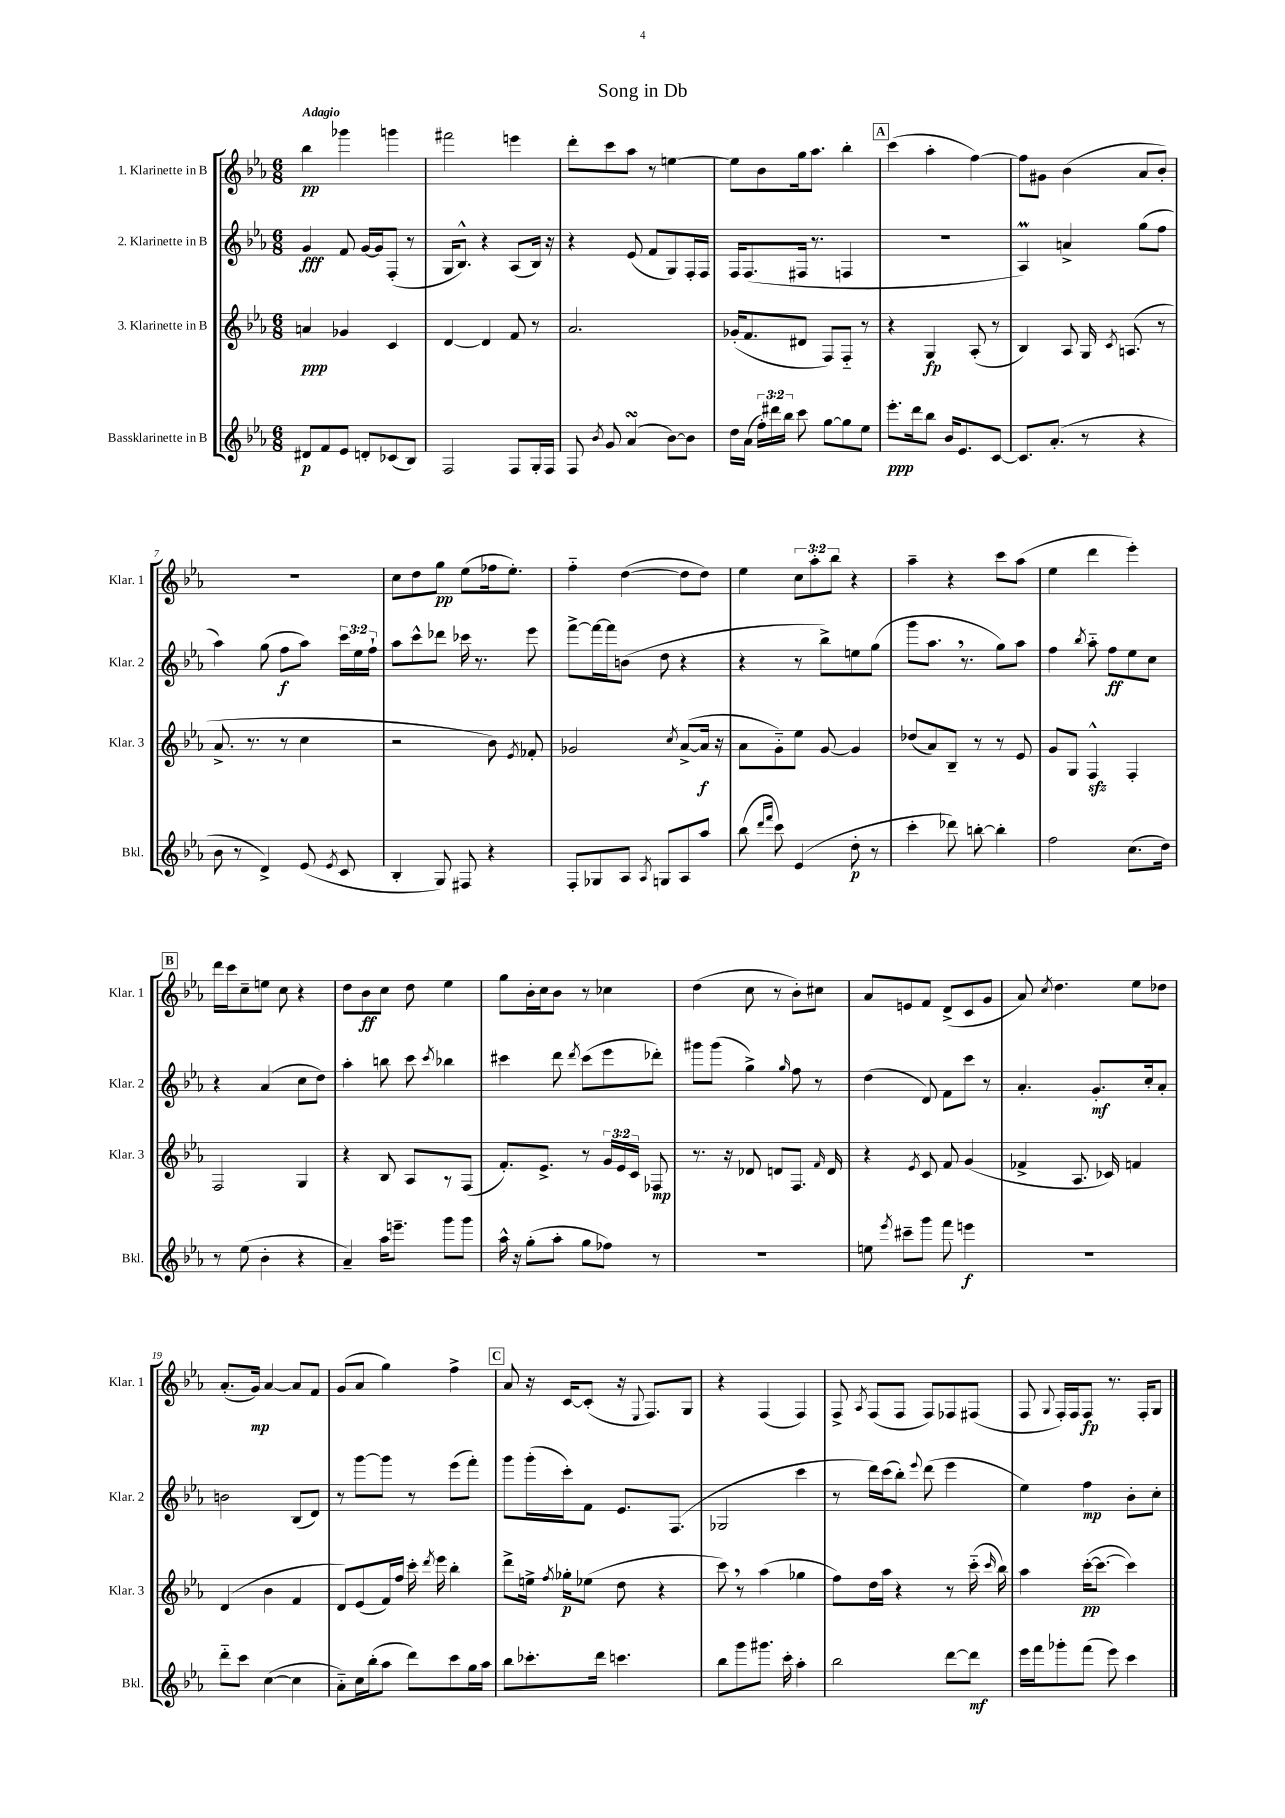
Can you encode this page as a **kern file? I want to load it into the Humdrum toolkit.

**kern	**kern	**kern	**kern
*staff4	*staff3	*staff2	*staff1
*clefG2	*clefG2	*clefG2	*clefG2
*k[b-e-a-]	*k[b-e-a-]	*k[b-e-a-]	*k[b-e-a-]
*M6/8	*M6/8	*M6/8	*M6/8
8d#/L	4a/	4g/	4bb-\
8f/	.	.	.
8e-/J	4g-/	8f/	4ggg-\
8d'/L	.	[16g/LL	.
.	.	16g/]J	.
(8c-/	4c/	(8F'/J	4ggg\
8B-/J)	.	8r	.
=	=	=	=
2F/	[4d/	16G/LK	2fff#\
.	.	8.B-^^/J)	.
.	4d/]	4r	.
8F/L	8f/	(8A-/L	4eee\
16G'/L	8r	16B-/Jk)	.
16F/JJ	.	16r	.
=	=	=	=
8F/	2.a-/	4r	8ddd'\L
8qb-/	.	.	.
8g/	.	.	8ccc\
(4a-/	.	(8e-/	8aa-\J
.	.	8f/L	8r
[8b-\L)	.	8G/)	[4ee\
8b-\]J	.	16F'/L	.
.	.	16F/JJ	.
=	=	=	=
16dd\LL	(16g-'/LK	16F/LK	8ee\]L
(16a-\JJ	8.f/	(8.F/	.
24ff'\LL)	.	.	8b-\
24ddd#\	.	.	.
24bb-\JJ	.	.	.
8ccc\	8d#/J	16F#/Jk	16gg\k
.	.	8.r	8.aa-\J
[8gg\L	8F/L)	.	.
8gg\]	8F'~/J	4F/	4bb-'\
8ee-\J	8r	.	.
=	=	=	=
8.eee-'\L	4r	2.r	(4ccc\
16ddd\k	.	.	.
8bb-\J	4G/	.	4aa-'\
16b-/LK	.	.	.
8.e-/	.	.	.
.	(8A-'/	.	[4ff\)
[8c/J	8r	.	.
=	=	=	=
8.c/]L	4B-/)	4A-/)	8ff\]L
.	.	.	8g#\J
(8.a-'/J	.	.	.
.	8A-/	4a^/	(4b-\
8r	16G/	.	.
.	8qc/	.	.
.	(8.A/	.	.
4r	.	(8gg\L	8a-/L
.	8r	8ff\J	8b-'/J)
=	=	=	=
8b-\	8.a-^/	4aa-\)	2.r
8r	.	.	.
.	8.r	.	.
4d^/)	.	(8gg\	.
.	8r	8ff\L	.
(8e-/	4cc\	8aa-\J)	.
8qe-/	.	.	.
8c/	.	24ccc\LL	.
.	.	24ee-\	.
.	.	24ff`\JJ	.
=	=	=	=
4B-'/	2r	8aa-\L	8cc\L
.	.	8ccc^^\	8dd\
8G/)	.	8ddd-\J	8gg\J
8F#/	.	16ccc-\	(8ee-\L
.	.	8.r	.
4r	8b-\)	.	16ff-\k
.	.	.	8.ee-'\J)
.	8qe-/	.	.
.	8f-'/	8eee-\	.
=	=	=	=
8F'/L	2g-/	[8fff^\L	4ff'~\
8G-/	.	16fff\_L	.
.	.	16fff\]J	.
8A-/J	.	(8b\J	([4dd\
8qA-/	.	.	.
8G/L	.	8dd\	.
.	8qcc/	.	.
8A-/	([8a-^/L	4r	8dd\]L
8aa-/J	16a-/]Jk	.	8dd\J)
.	16r	.	.
=	=	=	=
(8bb-\	8a-\L	4r	4ee-\
16qqddd/LL	.	.	.
16qqfff/JJ	.	.	.
8ccc\)	8g'~\)	.	.
(4e-/	8ee-\J	8r	12cc\L
.	.	.	12aa-'\
.	[8g/	8bb-^\L)	.
.	.	.	12bb-\J
8dd'\	4g/]	8ee\	4r
8r	.	(8gg\J	.
=	=	=	=
4ccc'\	(8dd-/L	8ggg\L	4aa-~\
.	8a-/)	8.aa-\J	.
8ddd-\)	8B-~/J	.	4r
.	.	8.r	.
[8bb'\	8r	.	.
4bb'\]	8r	8gg\L)	8ccc\L
.	8e-/	8aa-\J	(8aa-\J
=	=	=	=
2ff\	8g/L	4ff\	4ee-\
.	8G/J	.	.
.	.	8qbb-/	.
.	4F^^/	8aa-'~\	4ddd\
.	.	8ff\L	.
(8.cc\L	4F'/	8ee-\	4eee-'\)
.	.	8cc\J	.
16dd\Jk)	.	.	.
=	=	=	=
8r	2F/	4r	16ddd\LL
.	.	.	16ccc\J
(8ee-\	.	.	8cc~\
4b-'\	.	(4a-/	8ee\J
.	.	.	8cc\
4r	4G/	8cc\L	4r
.	.	8dd\J)	.
=	=	=	=
4a-~/)	4r	4aa-'\	8dd\L
.	.	.	8b-\
16aa-\LK	8B-/	8bb\	8cc\J
8.eee~\J	.	.	.
.	8A-/L	8ccc\	8dd\
.	.	8qccc/	.
8ggg\L	8r	4bb-\	4ee-\
8ggg\J	(8F/J	.	.
=	=	=	=
16aa-^^\	8.f'/L)	4ccc#\	8gg\L
16r	.	.	.
(8gg'\L	.	.	16b-'\L
.	8.e-^/J	.	16cc\J
8aa-'\J	.	8ddd\	8b-\J
.	.	8qddd/	.
8gg\L	8r	(8ccc#\L	8r
8ff-\J)	24g/LL	8eee-\	4cc-\
.	24e-/	.	.
.	24c/JJ	.	.
8r	8F-/	8ddd-'\J)	.
=	=	=	=
2.r	8.r	8ggg#\L	(4dd\
.	.	(8ggg#\J	.
.	16r	.	.
.	8d-/	4gg^\)	8cc\
.	8d/L	.	8r
.	.	16qqgg/	.
.	8.F/J	8ff\	8b-'\L)
.	.	8r	8cc#\J
.	16qqf/	.	.
.	16d/	.	.
=	=	=	=
8ee\	4r	(4dd\	8a-/L
8qeee-/	.	.	.
8ccc#~\L	.	.	8e/
.	8qe-/	.	.
8ggg\J	8c/	8d/)	8f/J
8fff\	8f/	8f\L	(8d^/L
4eee\	(4g/	8ccc\J	8c/
.	.	8r	8g/J
=	=	=	=
2.r	4f-^/	4.a-'/	8a-/)
.	.	.	8qcc/
.	.	.	4.dd\
.	8.A-/	.	.
.	.	8.g'/L	.
.	16c-/)	.	.
.	4f/	.	8ee-\L
.	.	16cc'/k	.
.	.	8a-'/J	8dd-\J
=	=	=	=
8ddd'~\L	(4d/	2b\	(8.a-'/L
8ccc\J	.	.	.
.	.	.	16g/Jk)
([4cc\	4b-\	.	[4a-/
4cc\]	4f/	(8B-/L	8a-/]L
.	.	8d/J)	8f/J
=	=	=	=
8a-'~\L)	8d/L)	8r	(8g/L
16cc\L	(8e-/	[8ggg\L	8a-/J
(16bb-'\J	.	.	.
8aa-\J	16f/L)	8ggg\]J	4gg\)
.	16ff/JJ	.	.
8ddd\L)	16ccc'\	8r	.
.	8qddd/	.	.
.	16eee-\	.	.
8ccc\	4bb-'\	(8eee-\L	4ff^\
16gg\L	.	8fff'\J)	.
16aa-\JJ	.	.	.
=	=	=	=
8bb-\L	8ddd^\L	8ggg\L	8a-/
8.ccc-'\	16ee^\Jk	(16ggg'\L	16r
.	8qff/	.	.
.	16gg-'\LK	16ccc'\J)	[16c/LK
.	(8ee-\J	8f\J	(8c'/]J
16ddd\Jk	.	.	.
4.ccc\	8dd\	8.e-/L	16r
.	.	.	8qqE-/
.	.	.	8.F/L)
.	4r	.	.
.	.	(8.F/J	.
.	.	.	8G/J
=	=	=	=
8bb-\L	8ccc\)	2G-/	4r
8ggg\	8r	.	.
8.ggg#\J	(4aa-\	.	(4F/
16ccc'\	.	.	.
4aa-'\	4gg-\	4ccc\	4F/)
=	=	=	=
2bb-\	8ff\L)	8r	8F^/
.	.	.	8qA-/
.	16dd\L	16ddd\LL)	(8F/L
.	16aa-\JJ	(16ccc\J	.
.	4r	8bb-'\J)	8F/J
.	.	8qqeee-/	.
.	.	(8ddd\	8F/L)
[8ddd\L	8r	4eee-\	8F-/
8ddd\]J	(16ccc'~\	.	(8F#/J
.	16qqccc/	.	.
.	16bb-\)	.	.
=	=	=	=
16eee-\LL	4aa-\	4ee-\)	8F/
16fff\J	.	.	.
.	.	.	8qqG/
8ggg-'\	.	.	16F'/LL)
.	.	.	16F/J
(8fff\J	([16ccc'\LK	4ff\	8F/J
.	8.ccc\_J	.	.
8eee-\)	.	.	8.r
4ccc\	4ccc\])	8b-'\L	.
.	.	.	16F'/LK
.	.	8cc'\J	8G/J
==	==	==	==
*-	*-	*-	*-
